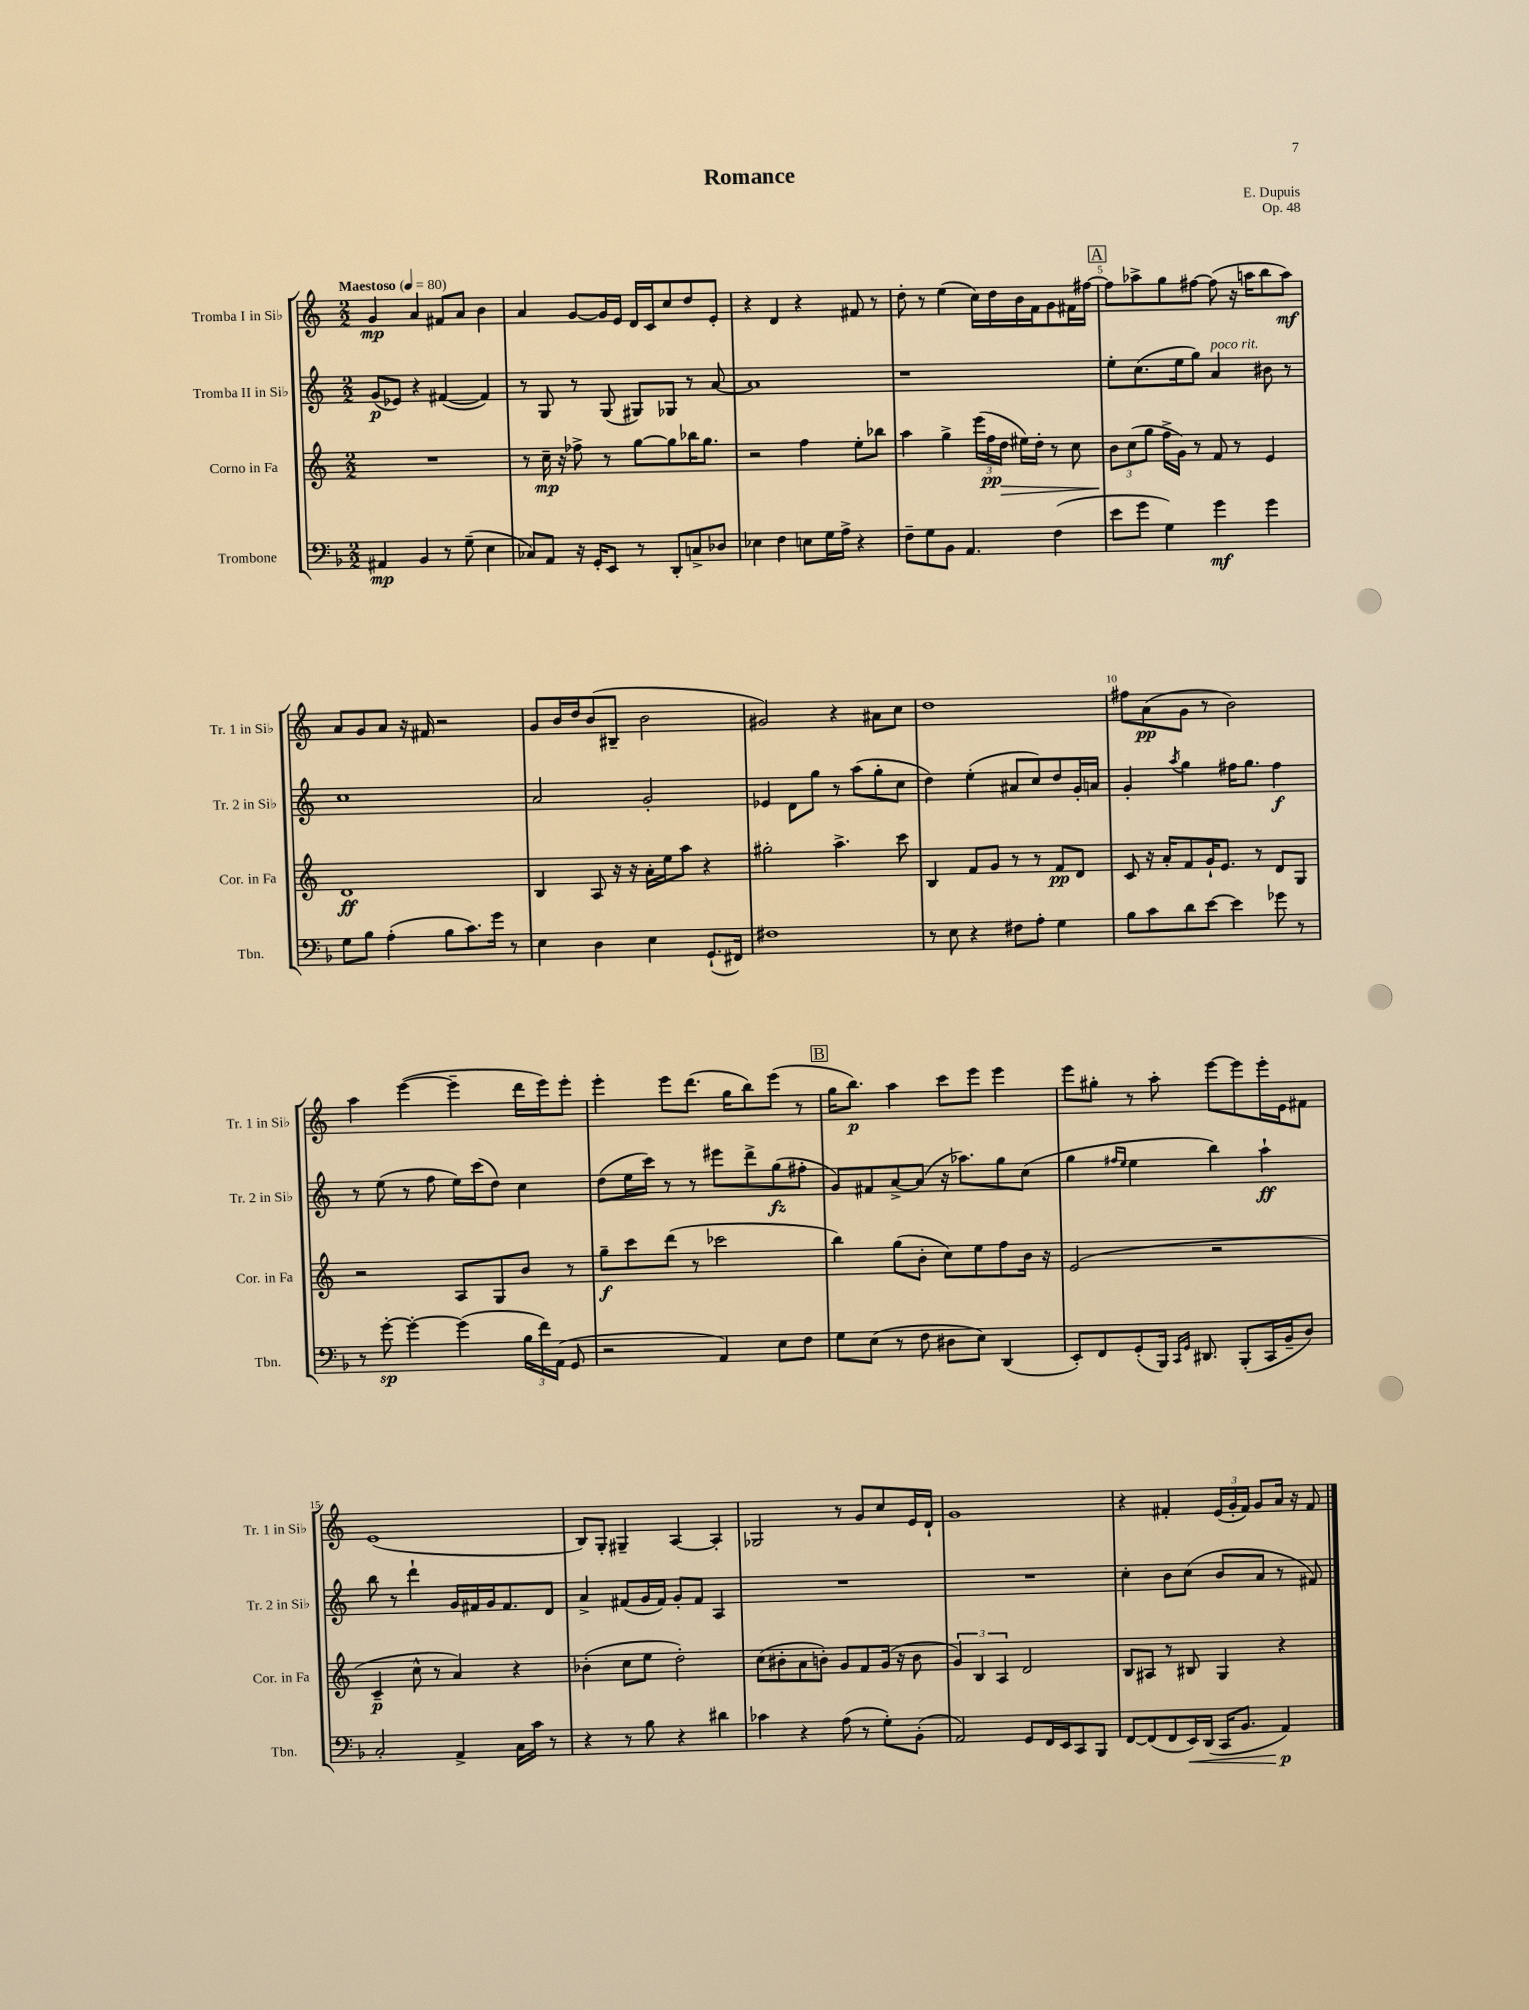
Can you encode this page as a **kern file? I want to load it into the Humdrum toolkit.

**kern	**dynam	**kern	**dynam	**kern	**dynam	**kern	**dynam
*part4	*part4	*part3	*part3	*part2	*part2	*part1	*part1
*staff4	*staff4	*staff3	*staff3	*staff2	*staff2	*staff1	*staff1
*I"Trombone	*	*I"Corno in Fa	*	*I"Tromba II in Si♭	*	*I"Tromba I in Si♭	*
*I'Tbn.	*	*I'Cor. in Fa	*	*I'Tr. 2 in Si♭	*	*I'Tr. 1 in Si♭	*
*clefF4	*	*clefG2	*	*clefG2	*	*clefG2	*
*k[b-]	*	*k[]	*	*k[]	*	*k[]	*
*M2/2	*	*M2/2	*	*M2/2	*	*M2/2	*
*MM80	*	*MM80	*	*MM80	*	*MM80	*
=1	=1	=1	=1	=1	=1	=1	=1
!	!	!	!	!	!	!LO:TX:a:B:t=Maestoso	!
4AA#X/	mp	1r	.	(8g/L	p	4g/	mp
.	.	.	.	8e-X/J)	.	.	.
4BB-/	.	.	.	4r	.	4a/	.
8r	.	.	.	([4f#X/	.	8f#X/L	.
(8G~\	.	.	.	.	.	8a/J	.
4E\	.	.	.	4f#/])	.	4b\	.
=2	=2	=2	=2	=2	=2	=2	=2
8C-X/L)	.	8r	.	8r	.	4a/	.
8AA/J	.	16cc~\	mp	8G/	.	.	.
.	.	16r	.	.	.	.	.
16r	.	8ff-X^\	.	8r	.	[8g/L	.
16GG'/KL	.	.	.	.	.	.	.
8EE/J	.	8r	.	(8G/	.	16g/L]	.
.	.	.	.	.	.	16e/JJ	.
8r	.	[8gg\L	.	8G#X/L)	.	16d/LL	.
.	.	.	.	.	.	16c/J	.
8DD'/L	.	8gg\]	.	8G-X/J	.	8cc/	.
8Cn^/	.	16bb-X\K	.	8r	.	8dd/	.
.	.	8.gg\J	.	.	.	.	.
8D-X/J	.	.	.	[8a/	.	8e'/J	.
=3	=3	=3	=3	=3	=3	=3	=3
4E-X\	.	2r	.	1a]	.	4r	.
4F\	.	.	.	.	.	4d/	.
8En\L	.	4ff\	.	.	.	4r	.
16G\L	.	.	.	.	.	.	.
16A^\JJ	.	.	.	.	.	.	.
4r	.	8ee'\L	.	.	.	8f#X/	.
.	.	8bb-X\J	.	.	.	8r	.
=4	=4	=4	=4	=4	=4	=4	=4
8F~\L	.	4aa\	.	1r	.	8dd'\	.
8G\	.	.	.	.	.	8r	.
8BB-\J	.	4gg^\	.	.	.	(4ee\	.
4.AA/	.	.	.	.	.	.	.
.	.	(24eee\LL	.	.	.	16cc\LL)	.
.	.	24ff\	pp	.	.	.	.
.	.	.	.	.	.	16dd\	.
!	!	!	!LO:HP:b	!	!	!	!
.	.	24dd\JJ	>	.	.	.	.
.	.	16ee#X\LL)	.	.	.	16b\	.
.	.	16dd'\JJ	.	.	.	16f\J	.
(4F\	.	8r	.	.	.	8g\	.
.	.	8cc\	.	.	.	16f#X\L	.
.	.	.	.	.	.	[16ff#X\JJ	.
!!LO:REH:place=s1:t=A
=5	=5	=5	=5	=5	=5	=5	=5
8e\L	.	12b\L	.	8ee'\L	.	8ff#\L]	.
.	.	(12cc\	]	.	.	.	.
8g\J	.	.	.	(8.cc\	.	8aa-X^\	.
.	.	12gg\J	.	.	.	.	.
4G\)	.	16ff^\LL	.	.	.	8gg\	.
.	.	16g\JJ)	.	16ee\k	.	.	.
.	.	8r	.	8gg\J)	.	[8ff#X\J	.
!	!	!	!	!LO:TX:a:i:t=poco rit.	!	!	!
4g\	mf	8f/	.	4a/	.	(8ff#\]	.
.	.	8r	.	.	.	16r	.
.	.	.	.	.	.	16aan\KL	.
4g\	.	4e/	.	8b#X\	.	8bb\	.
.	.	.	.	8r	.	8aa\J)	mf
!!LO:LB:g=z
=6	=6	=6	=6	=6	=6	=6	=6
8G\L	.	1d	ff	1cc	.	8a/L	.
8B-\J	.	.	.	.	.	8g/	.
(4A'\	.	.	.	.	.	8a/J	.
.	.	.	.	.	.	16r	.
.	.	.	.	.	.	16f#X/	.
8B-\L	.	.	.	.	.	2r	.
8.c\)	.	.	.	.	.	.	.
16g\Jk	.	.	.	.	.	.	.
8r	.	.	.	.	.	.	.
=7	=7	=7	=7	=7	=7	=7	=7
4E\	.	4B/	.	2a/	.	8g/L	.
.	.	.	.	.	.	16b/L	.
.	.	.	.	.	.	16dd/J	.
4D\	.	8A/	.	.	.	(8b/	.
.	.	16r	.	.	.	8B#X~/J	.
.	.	16r	.	.	.	.	.
4E\	.	16a'\LL	.	2g'/	.	2b\	.
.	.	16ee\J	.	.	.	.	.
.	.	8aa\J	.	.	.	.	.
(8.GG`/L	.	4r	.	.	.	.	.
16FF#X/Jk)	.	.	.	.	.	.	.
=8	=8	=8	=8	=8	=8	=8	=8
1F#X	.	2gg#X'\	.	4e-X/	.	2g#X/)	.
.	.	.	.	8d\L	.	.	.
.	.	.	.	8gg\J	.	.	.
.	.	4.aa^\	.	8r	.	4r	.
.	.	.	.	(8aa\L	.	.	.
.	.	.	.	8gg'\	.	8a#X\L	.
.	.	8ccc\	.	8cc\J	.	8cc\J	.
=9	=9	=9	=9	=9	=9	=9	=9
8r	.	4B/	.	4dd\)	.	1dd	.
8E\	.	.	.	.	.	.	.
4r	.	8f/L	.	(4ee'\	.	.	.
.	.	8g/J	.	.	.	.	.
8F#X\L	.	8r	.	8a#X/L	.	.	.
8A'\J	.	8r	.	8cc/)	.	.	.
4G\	.	8f/L	pp	8dd/	.	.	.
.	.	8d/J	.	16g'/L	.	.	.
.	.	.	.	16an/JJ	.	.	.
=10	=10	=10	=10	=10	=10	=10	=10
8B-\L	.	8c/	.	4g'/	.	8ff#X\L	.
8c\	.	16r	.	.	.	(8a\	pp
.	.	16a'/KL	.	.	.	.	.
.	.	.	.	8qaa/	.	.	.
8d\	.	8f/	.	4gg\	.	8g\J	.
[8e\J	.	16g`/K	.	.	.	8r	.
.	.	8.e/J	.	.	.	.	.
4e\]	.	.	.	16ff#X\KL	.	2b\)	.
.	.	.	.	8.gg\J	.	.	.
.	.	8r	.	.	.	.	.
8g-X\	.	8d/L	.	4ff#\	f	.	.
8r	.	8G/J	.	.	.	.	.
!!LO:LB:g=z
=11	=11	=11	=11	=11	=11	=11	=11
8r	.	2r	.	8r	.	4aa\	.
[8g'\	sp	.	.	(8ee\	.	.	.
4g'\_	.	.	.	8r	.	([4eee\	.
.	.	.	.	8ff\	.	.	.
(4g\]	.	8A/L	.	16ee\LL)	.	4eee~\]	.
.	.	.	.	(16ccc\J	.	.	.
.	.	8G/	.	8dd\J)	.	.	.
24B-\LL	.	8b/J	.	4cc\	.	16ddd\LL	.
24f\)	.	.	.	.	.	.	.
.	.	.	.	.	.	16eee\J)	.
(24AA\JJ	.	.	.	.	.	.	.
8GG/	.	8r	.	.	.	8eee'\J	.
=12	=12	=12	=12	=12	=12	=12	=12
2r	.	8gg~\L	f	(8dd\L	.	4eee'\	.
.	.	8ccc\	.	16ee\L	.	.	.
.	.	.	.	16ccc\JJ)	.	.	.
.	.	(8ddd\J	.	8r	.	8eee\L	.
.	.	8r	.	8r	.	(8.ddd\J	.
4AA/)	.	2ccc-X\	.	8eee#X\L	.	.	.
.	.	.	.	.	.	16gg\KL	.
.	.	.	.	8ddd^\	.	8bb\)	.
8E\L	.	.	.	(8gg\	fz	(8eee\J	.
8F\J	.	.	.	8ff#X'\J	.	8r	.
!!LO:REH:place=s1:t=B
=13	=13	=13	=13	=13	=13	=13	=13
8G\L	.	4bb\)	.	8g/L)	.	16gg\KL	.
.	.	.	.	.	.	8.bb\J)	p
(8E\J	.	.	.	8f#X/	.	.	.
8r	.	(8gg\L	.	[8a^/	.	4aa\	.
8F\	.	8b'\J	.	(8a/J]	.	.	.
8D#X\L	.	8cc\L)	.	16r	.	8ccc\L	.
.	.	.	.	8.aa-X\L)	.	.	.
8E\J)	.	8ee\	.	.	.	8eee\J	.
(4DD/	.	8ff\	.	8gg\	.	4eee\	.
.	.	16b\Jk	.	(8cc\J	.	.	.
.	.	16r	.	.	.	.	.
=14	=14	=14	=14	=14	=14	=14	=14
8EE'/L)	.	(2e/	.	4gg\	.	8eee\L	.
8FF/	.	.	.	.	.	8gg#X'\J	.
.	.	.	.	16qqff#X/LL	.	.	.
.	.	.	.	16qqee/JJ	.	.	.
(8GG'/	.	.	.	4ee\	.	8r	.
16BBB-/Jk)	.	.	.	.	.	8aa'\	.
16qqCC/LL	.	.	.	.	.	.	.
16qqGG/JJ	.	.	.	.	.	.	.
8.DD#X/	.	.	.	.	.	.	.
.	.	2r	.	4bb\)	.	[8eee\L	.
(8BBB-'/L	.	.	.	.	.	8eee\]	.
16CC/L	.	.	.	4aa`\	ff	16eee'\L	.
16BB-~/J	.	.	.	.	.	16e\J	.
8D/J)	.	.	.	.	.	8f#X\J	.
!!LO:LB:g=z
=15	=15	=15	=15	=15	=15	=15	=15
2C'/	.	4c~/	p	8bb\	.	(1e	.
.	.	.	.	8r	.	.	.
.	.	8cc^^\	.	4ddd`\	.	.	.
.	.	8r	.	.	.	.	.
4AA^/	.	4a/)	.	16g/LL	.	.	.
.	.	.	.	16f#X/	.	.	.
.	.	.	.	16g/J	.	.	.
.	.	.	.	8.f#/	.	.	.
16C\LL	.	4r	.	.	.	.	.
16c\JJ	.	.	.	.	.	.	.
8r	.	.	.	8d/J	.	.	.
=16	=16	=16	=16	=16	=16	=16	=16
4r	.	(4b-X'\	.	4a^/	.	8B/L)	.
.	.	.	.	.	.	8G'/J	.
8r	.	8cc\L	.	(8f#X/L	.	4G#X~/	.
8B-\	.	8ee\J	.	16g/L	.	.	.
.	.	.	.	16f#/JJ)	.	.	.
4r	.	2dd'\)	.	8g'/L	.	[4A/	.
.	.	.	.	8f#/J	.	.	.
4d#X\	.	.	.	4A/	.	4A'/]	.
=17	=17	=17	=17	=17	=17	=17	=17
4c-X\	.	(8cc\L	.	1r	.	2G-X/	.
.	.	8b#X'\	.	.	.	.	.
4r	.	8a\	.	.	.	.	.
.	.	8bn'\J)	.	.	.	.	.
(8A\	.	8g/L	.	.	.	8r	.
8r	.	8f/	.	.	.	8g/L	.
8G'\L)	.	(16g/Jk	.	.	.	8cc/	.
.	.	16r	.	.	.	.	.
(8BB-'\J	.	8b\	.	.	.	16e/L	.
.	.	.	.	.	.	16d`/JJ	.
=18	=18	=18	=18	=18	=18	=18	=18
2AA/)	.	6g/)	.	1r	.	1g	.
.	.	6B/	.	.	.	.	.
.	.	6A/	.	.	.	.	.
8GG/L	.	2d/	.	.	.	.	.
16FF/L	.	.	.	.	.	.	.
16EE/J	.	.	.	.	.	.	.
8CC/	.	.	.	.	.	.	.
8BBB-/J	.	.	.	.	.	.	.
=19	=19	=19	=19	=19	=19	=19	=19
[8FF/L	.	8B/L	.	4cc'\	.	4r	.
(8FF/]	.	8A#X/J	.	.	.	.	.
8FF/	.	8r	.	8b\L	.	4f#X'/	.
!	!LO:HP:b	!	!	!	!	!	!
16EE/L)	<	8B#X/	.	(8cc\J	.	.	.
(16DD/JJ	.	.	.	.	.	.	.
16CC/KL	.	4G/	.	8b/L	.	(24e/LL	.
.	.	.	.	.	.	24g'/	.
8.BB-/J	.	.	.	.	.	.	.
.	.	.	.	.	.	24f#/JJ)	.
.	.	.	.	8a/J	.	8g/L	.
4AA/)	p	4r	.	8r	.	16a/Jk	.
.	.	.	.	.	.	16r	.
.	.	.	.	8f#X/)	.	8f#/	.
.	[	.	.	.	.	.	.
==	==	==	==	==	==	==	==
*-	*-	*-	*-	*-	*-	*-	*-
